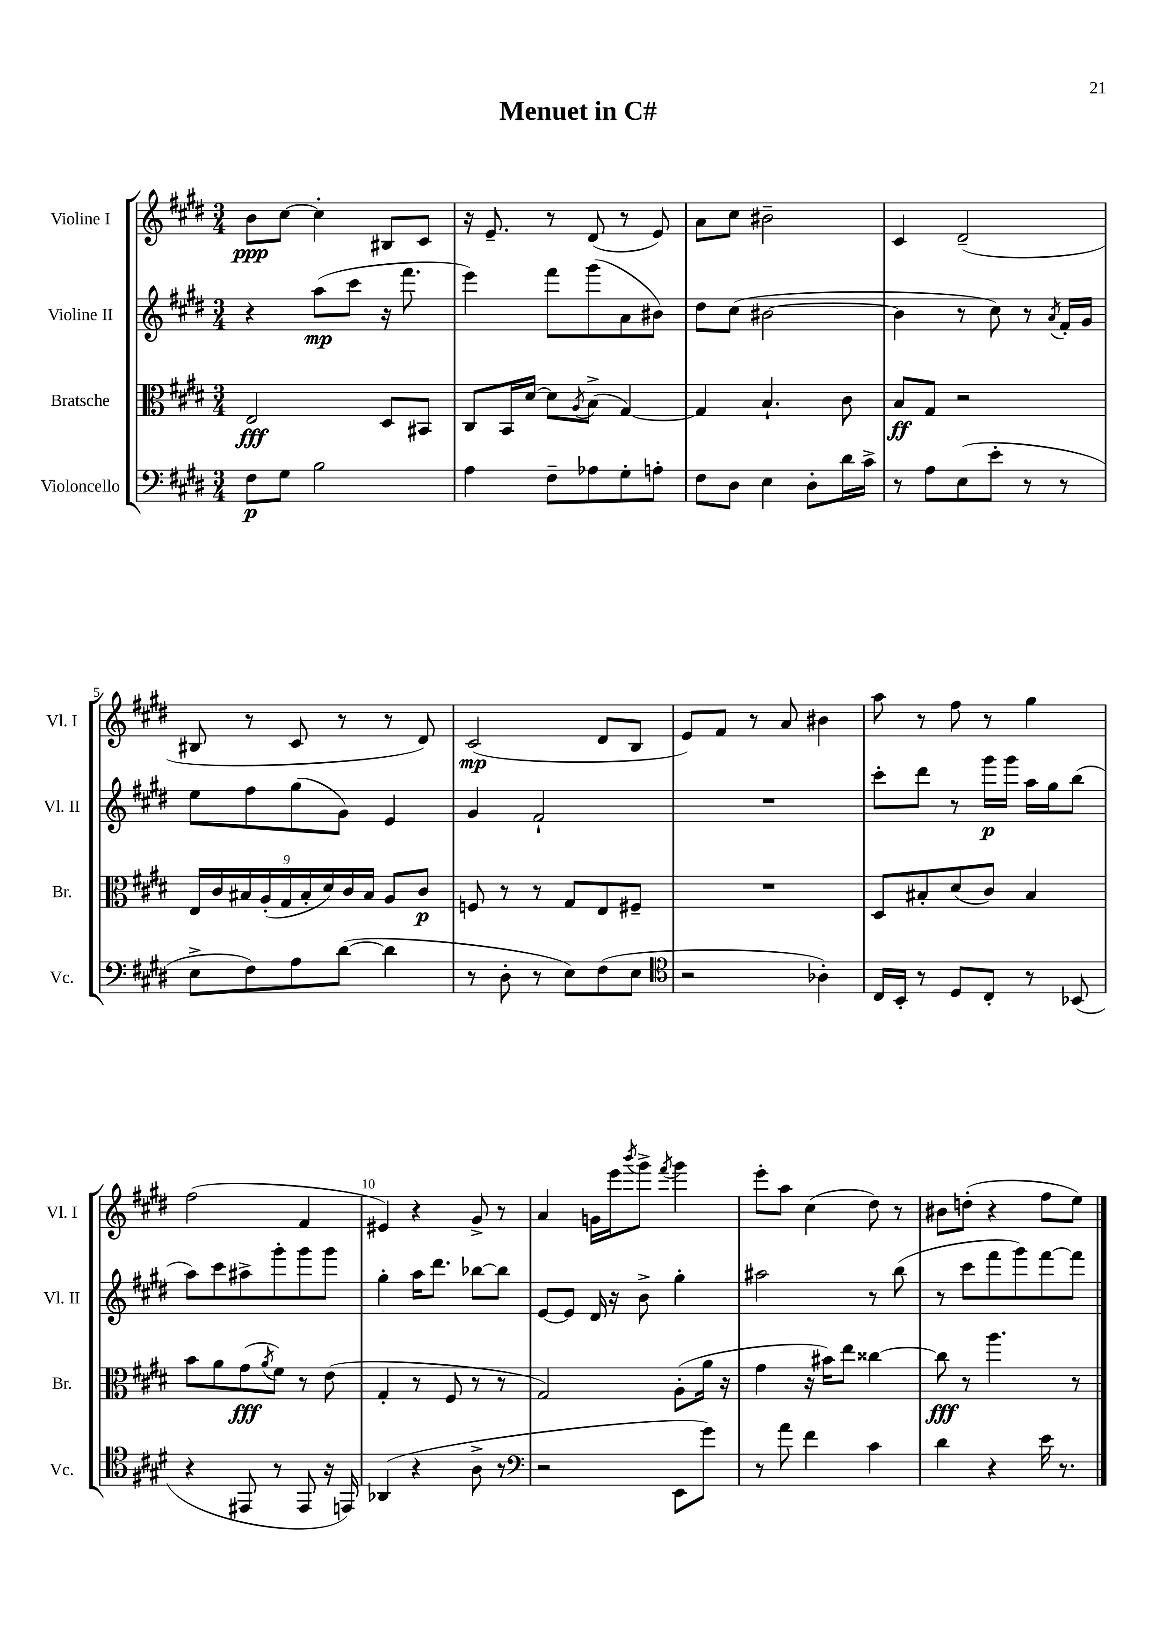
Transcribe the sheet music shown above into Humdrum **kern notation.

**kern	**dynam	**kern	**dynam	**kern	**dynam	**kern	**dynam
*part4	*part4	*part3	*part3	*part2	*part2	*part1	*part1
*staff4	*staff4	*staff3	*staff3	*staff2	*staff2	*staff1	*staff1
*I"Violoncello	*	*I"Bratsche	*	*I"Violine II	*	*I"Violine I	*
*I'Vc.	*	*I'Br.	*	*I'Vl. II	*	*I'Vl. I	*
*clefF4	*	*clefC3	*	*clefG2	*	*clefG2	*
*k[f#c#g#d#]	*	*k[f#c#g#d#]	*	*k[f#c#g#d#]	*	*k[f#c#g#d#]	*
*M3/4	*	*M3/4	*	*M3/4	*	*M3/4	*
=1	=1	=1	=1	=1	=1	=1	=1
8F#\L	p	2E/	fff	4r	.	8b\L	ppp
8G#\J	.	.	.	.	.	[8cc#\J	.
2B\	.	.	.	(8aa\L	mp	4cc#'\]	.
.	.	.	.	8ccc#\J	.	.	.
.	.	8D#/L	.	16r	.	8B#X/L	.
.	.	.	.	8.fff#\	.	.	.
.	.	8BB#X/J	.	.	.	8c#/J	.
=2	=2	=2	=2	=2	=2	=2	=2
4A\	.	8C#/L	.	4eee\)	.	16r	.
.	.	.	.	.	.	8.e~/	.
.	.	16BB/L	.	.	.	.	.
.	.	[16d#/JJ	.	.	.	.	.
8F#~\L	.	8d#\L]	.	8fff#\L	.	8r	.
.	.	8qA/	.	.	.	.	.
8A-X\	.	(8B^\J	.	(8ggg#\	.	(8d#/	.
8G#'\	.	[4G#/)	.	8a\	.	8r	.
8An'\J	.	.	.	8b#X\J)	.	8e/)	.
=3	=3	=3	=3	=3	=3	=3	=3
8F#\L	.	4G#/]	.	8dd#\L	.	8a\L	.
8D#\J	.	.	.	(8cc#\J	.	8cc#\J	.
4E\	.	4.B`/	.	[2b#X\	.	2b#X~\	.
8D#'\L	.	.	.	.	.	.	.
16d#\L	.	8c#\	.	.	.	.	.
16c#^\JJ	.	.	.	.	.	.	.
=4	=4	=4	=4	=4	=4	=4	=4
8r	.	8B/L	ff	4b#\]	.	4c#/	.
8A\L	.	8G#/J	.	.	.	.	.
(8E\	.	2r	.	8r	.	(2d#~/	.
8e'\J	.	.	.	8cc#\)	.	.	.
8r	.	.	.	8r	.	.	.
.	.	.	.	8qa/	.	.	.
8r	.	.	.	16f#'/LL	.	.	.
.	.	.	.	16g#/JJ	.	.	.
!!LO:LB:g=z
=5	=5	=5	=5	=5	=5	=5	=5
8E^\L	.	18E/LL	.	8ee\L	.	8B#X/	.
.	.	18c#/	.	.	.	.	.
.	.	18B#X/	.	.	.	.	.
8F#\)	.	.	.	8ff#\	.	8r	.
.	.	(18A'/	.	.	.	.	.
.	.	18G#/	.	.	.	.	.
8A\	.	.	.	(8gg#\	.	8c#/	.
.	.	18B#'/	.	.	.	.	.
.	.	18d#/)	.	.	.	.	.
([8d#\J	.	.	.	8g#\J)	.	8r	.
.	.	18c#/	.	.	.	.	.
.	.	18B#/JJ	.	.	.	.	.
4d#\]	.	8A/L	.	4e/	.	8r	.
.	.	8c#/J	p	.	.	8d#/)	.
=6	=6	=6	=6	=6	=6	=6	=6
8r	.	8Fn/	.	4g#/	.	(2c#/	mp
8D#'\	.	8r	.	.	.	.	.
8r	.	8r	.	2f#`/	.	.	.
8E\L)	.	8G#/L	.	.	.	.	.
(8F#\	.	8E/	.	.	.	8d#/L	.
8E\J	.	8F#X~/J	.	.	.	8B/J	.
=7	=7	=7	=7	=7	=7	=7	=7
*clefC4	*	*	*	*	*	*	*
2r	.	2.r	.	2.r	.	8e/L)	.
.	.	.	.	.	.	8f#/J	.
.	.	.	.	.	.	8r	.
.	.	.	.	.	.	8a/	.
4A-X'\)	.	.	.	.	.	4b#X\	.
=8	=8	=8	=8	=8	=8	=8	=8
16C#/LL	.	8D#/L	.	8ccc#'\L	.	8aa\	.
16BB'/JJ	.	.	.	.	.	.	.
8r	.	8B#X'/	.	8ddd#\J	.	8r	.
8D#/L	.	(8d#/	.	8r	.	8ff#\	.
8C#'/J	.	8c#/J)	.	16ggg#\LL	p	8r	.
.	.	.	.	16ggg#\JJ	.	.	.
8r	.	4B#/	.	16aa\LL	.	4gg#\	.
.	.	.	.	16gg#\J	.	.	.
(8BB-X/	.	.	.	(8bb\J	.	.	.
!!LO:LB:g=z
=9	=9	=9	=9	=9	=9	=9	=9
4r	.	8b\L	.	8aa\L)	.	(2ff#\	.
.	.	8a\	.	8ccc#\	.	.	.
8EE#X/	.	(8g#\	fff	8aa#X^\	.	.	.
.	.	8qa/	.	.	.	.	.
8r	.	8f#\J)	.	8ggg#'\	.	.	.
8EE#/	.	8r	.	8ggg#\	.	4f#/	.
16r	.	(8e\	.	8ggg#\J	.	.	.
16EEn/)	.	.	.	.	.	.	.
=10	=10	=10	=10	=10	=10	=10	=10
(4AA-X/	.	4G#'/	.	4gg#'\	.	4e#X/)	.
4r	.	8r	.	16aa\KL	.	4r	.
.	.	.	.	8.ddd#\J	.	.	.
.	.	8F#/	.	.	.	.	.
8A^\	.	8r	.	[8bb-X\L	.	8g#^/	.
8r	.	8r	.	8bb-\J]	.	8r	.
=11	=11	=11	=11	=11	=11	=11	=11
*clefF4	*	*	*	*	*	*	*
2r	.	2G#/)	.	[8e/L	.	4a/	.
.	.	.	.	8e/J]	.	.	.
.	.	.	.	16d#/	.	16gn\LL	.
.	.	.	.	16r	.	16eee\J	.
.	.	.	.	.	.	8qbbb/	.
.	.	.	.	8b^\	.	8ggg#^\J	.
.	.	.	.	.	.	8qfff#/	.
8EE\L	.	(8A'\L	.	4gg#'\	.	4ggg#\	.
8g#\J)	.	16a\Jk	.	.	.	.	.
.	.	16r	.	.	.	.	.
=12	=12	=12	=12	=12	=12	=12	=12
8r	.	4g#\	.	2aa#X\	.	8eee'\L	.
8a\	.	.	.	.	.	8aa\J	.
4f#\	.	16r	.	.	.	(4cc#\	.
.	.	16b#X\KL)	.	.	.	.	.
.	.	8ee\J	.	.	.	.	.
4c#\	.	[4cc##X\	.	8r	.	8dd#\)	.
.	.	.	.	(8bb\	.	8r	.
=13	=13	=13	=13	=13	=13	=13	=13
4d#\	.	8cc##\]	fff	8r	.	8b#X\L	.
.	.	8r	.	8ccc#\L	.	(8ddn'\J	.
4r	.	4.aa\	.	8fff#\	.	4r	.
.	.	.	.	8ggg#\)	.	.	.
16e\	.	.	.	[8fff#\	.	8ff#\L	.
8.r	.	.	.	.	.	.	.
.	.	8r	.	8fff#\J]	.	8ee\J)	.
==	==	==	==	==	==	==	==
*-	*-	*-	*-	*-	*-	*-	*-
